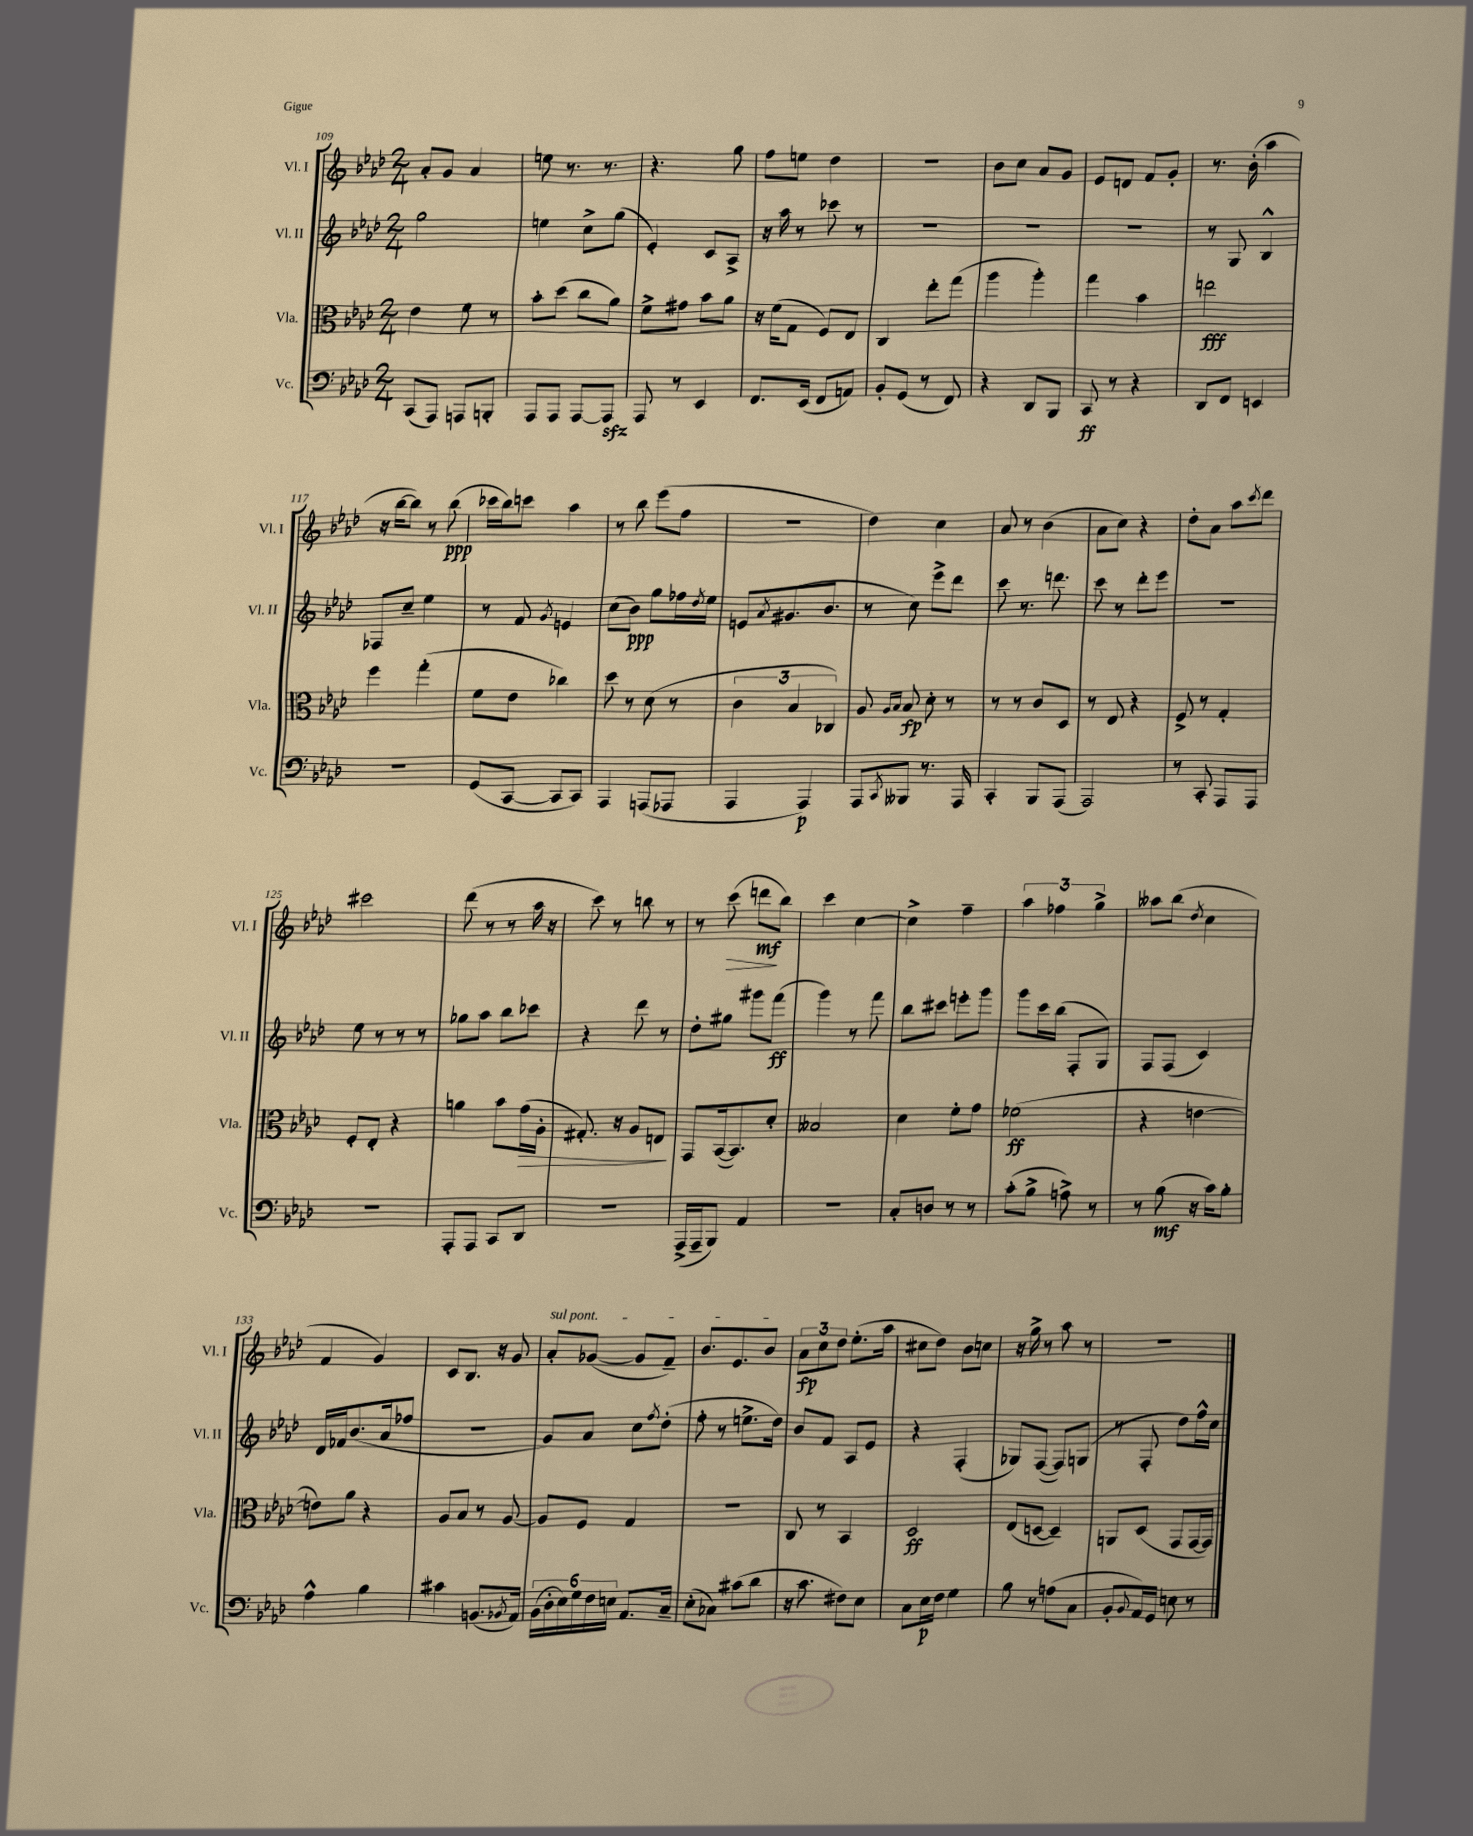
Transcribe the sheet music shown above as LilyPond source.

<<
\new StaffGroup <<
\new Staff = "s0" \with { instrumentName = "Vl. I" shortInstrumentName = "Vl. I" } {
    \clef treble \key aes \major \numericTimeSignature \time 2/4
    aes'8-. g'8 aes'4 |
    e''8 r8. r8. |
    r4. g''8 |
    f''8 e''8 des''4 |
    R2 |
    bes'8 c''8 aes'8 g'8 |
    ees'8 d'8 f'8 g'8-. |
    r8. bes'16-.( aes''4 |
    r16 bes''16~ bes''8) r8 bes''8\ppp( |
    ces'''16 bes''16) c'''8 aes''4 |
    r8 bes''8 ees'''8( f''8 |
    R2 |
    des''4) c''4 |
    aes'8 r8 bes'4( |
    aes'8 c''8) r4 |
    des''8-. aes'8 aes''8 \acciaccatura { c'''8 } des'''8 |
    cis'''2 |
    des'''8( r8 r8 aes''16 r16 |
    c'''8) r8 b''8 r8 |
    r8 c'''8\>( d'''8\mf\! bes''8) |
    c'''4 c''4~ |
    c''4-> f''4-- |
    \tuplet 3/2 { aes''4 fes''4 g''4-> } |
    aeses''8 bes''8( \acciaccatura { des''8 } c''4 |
    f'4 g'4) |
    c'8 bes8. r16 g'8 |
    \once \override TextSpanner.bound-details.left.text = \markup { \italic "sul pont." } aes'8-.\startTextSpan ges'8~( ges'8 f'8--) |
    bes'8. ees'8. bes'8\stopTextSpan |
    \tuplet 3/2 { aes'8\fp c''8 des''8 } ees''8.-.( aes''16 |
    cis''8 des''8) bes'8 c''8 |
    r16 g''16-> r8 aes''8 r8 |
    R2 \bar "|." |
}
\new Staff = "s1" \with { instrumentName = "Vl. II" shortInstrumentName = "Vl. II" } {
    \clef treble \key aes \major \numericTimeSignature \time 2/4
    g''2 |
    e''4 c''8-> g''8( |
    ees'4-.) c'8 aes8-> |
    r16 aes''16 r8 ces'''8 r8 |
    R2 |
    R2 |
    R2 |
    r8 g8 bes4-^ |
    fes8 c''8-- ees''4 |
    r8 f'8 \acciaccatura { g'8 } e'4 |
    c''8( bes'8\ppp) g''8 fes''16 \acciaccatura { des''8 } ees''16 |
    e'8 \acciaccatura { aes'8 } gis'8.( bes'8. |
    r8 c''8) ees'''8-> des'''8 |
    c'''8 r8. d'''8. |
    c'''8 r8 des'''8-. ees'''8 |
    R2 |
    ees''8 r8 r8 r8 |
    ges''8 aes''8 bes''8 ces'''8 |
    r4 des'''8 r8 |
    des''8-. gis''8 gis'''8 f'''8\ff( |
    g'''4) r8 f'''8 |
    bes''8 cis'''8 e'''8-. g'''8 |
    g'''8 c'''16 bes''16( f8-. g8) |
    f8 f8( c'4) |
    des'16 fes'16 bes'8.( aes'16 fes''8 |
    r2 |
    g'8) aes'8 c''8 \acciaccatura { f''8 } des''8-.( |
    f''8-. r8 e''8.-> des''16) |
    bes'8 f'8 aes8 ees'8 |
    r4 f4-.( |
    ges8) f8~( f8) g8( |
    r8 f8-. des''8) f''16-^ c''16 \bar "|." |
}
\new Staff = "s2" \with { instrumentName = "Vla." shortInstrumentName = "Vla." } {
    \clef alto \key aes \major \numericTimeSignature \time 2/4
    ees'4 f'8 r8 |
    bes'8-. des''8( c''8 aes'8) |
    f'8-> gis'8 bes'8 aes'8 |
    r16 f'16( g8 f8) ees8 |
    c4 ees''8-. g''8( |
    aes''4 aes''4-.) |
    g''4 bes'4 |
    e''2\fff |
    f''4 g''4-.( |
    f'8 ees'8 ces''4) |
    des''8 r8 des'8( r8 |
    \tuplet 3/2 { c'4 bes4 ces4) } |
    aes8 \grace { aes16 bes16 } bes8\fp des'8-. r8 |
    r8 r8 c'8 des8 |
    r8 ees8 r4 |
    f8-> r8 g4-. |
    f8-. ees8-. r4 |
    a'4 bes'8 g'16\>( aes16-. |
    gis8.-.) r16 aes8 e8\! |
    g,8 bes,16~( bes,8.) des'8-. |
    beses2 |
    des'4 f'8-. g'8 |
    fes'2\ff( |
    r4 e'4~ |
    e'8) aes'8 r4 |
    aes8 bes8 r8 aes8~ |
    aes8 f8 g4 |
    R2 |
    c8 r8 bes,4 |
    des2\ff |
    ees8( d8~ d4--) |
    a,8 des8( g,8 g,16~ g,16) \bar "|." |
}
\new Staff = "s3" \with { instrumentName = "Vc." shortInstrumentName = "Vc." } {
    \clef bass \key aes \major \numericTimeSignature \time 2/4
    c,8( aes,,8) a,,8 b,,8-. |
    aes,,8 aes,,8 aes,,8~ aes,,8\sfz |
    aes,,8 r8 ees,4 |
    f,8. ees,16( f,8 a,8) |
    bes,8-. g,8( r8 f,8) |
    r4 des,8 bes,,8 |
    c,8\ff r8 r4 |
    des,8 f,8 e,4 |
    R2 |
    g,8( c,8~ c,8 c,8) |
    aes,,4 a,,8( aes,,8 |
    aes,,4 aes,,4\p) |
    aes,,8 \acciaccatura { c,8 } beses,,8 r8. aes,,16 |
    c,4-. bes,,8 aes,,8( |
    aes,,2) |
    r8 c,8-. aes,,8 aes,,8 |
    R2 |
    aes,,8-. aes,,8 c,8 des,8 |
    r2 |
    aes,,16->( aes,,16-- bes,,8) aes,4 |
    R2 |
    c8-. d8 r8 r8 |
    c'8-.( bes8-> a8->) r8 |
    r8 bes8\mf( r16 c'16) bes8-. |
    aes4-^ bes4 |
    cis'4 b,8.( \acciaccatura { bes,8 } aes,16) |
    \tuplet 6/4 { bes,16( des16-. ees16) g16 f16 e16 } aes,8. c16-- |
    ees8-.( ces8) cis'8( des'8 |
    r16 c'8. fis8) ees8 |
    c8 ees16\p f16 g4 |
    bes8 r8 a8( c8 |
    bes,8-. \appoggiatura { bes,8 } aes,16) g,16 e8 r8 \bar "|." |
}
>>
>>
\layout { \context { \Score currentBarNumber = #109 } }
